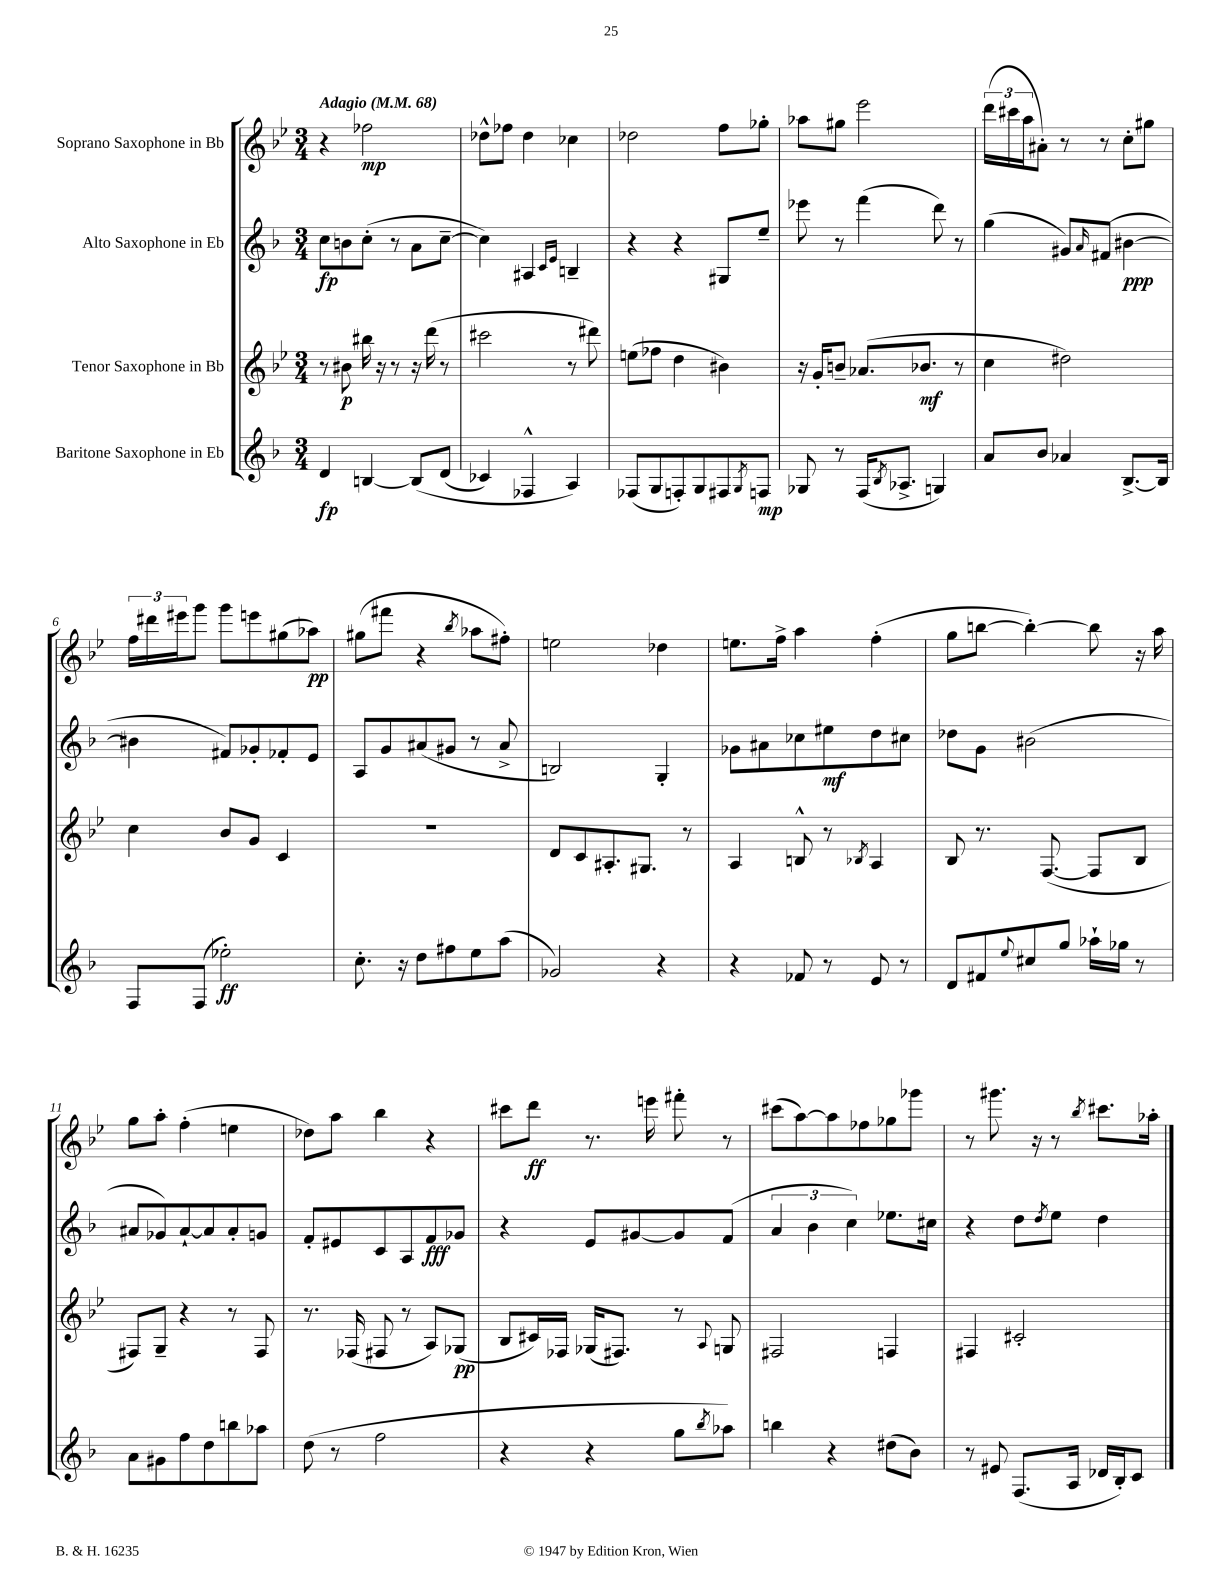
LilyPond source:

<<
\new StaffGroup <<
\new Staff = "s0" \with { instrumentName = "Soprano Saxophone in Bb" } {
    \clef treble \key bes \major \numericTimeSignature \time 3/4 \tempo "Adagio" 4 = 68
    r4 fes''2\mp |
    des''8-^ fes''8 des''4 ces''4 |
    des''2 f''8 ges''8-. |
    aes''8 gis''8 ees'''2 |
    \tuplet 3/2 { d'''16( cis'''16 a''16 } ais'8-.) r8 r8 c''8-. gis''8 |
    \tuplet 3/2 { f''16 dis'''16 eis'''16 } g'''8 g'''8 e'''8 gis''8( aes''8\pp) |
    gis''8( fis'''8 r4 \acciaccatura { bes''8 } aes''8 fis''8-.) |
    e''2 des''4 |
    e''8. f''16-> a''4 f''4-.( |
    g''8 b''8~ b''4~-.) b''8 r16 a''16 |
    g''8 a''8-. f''4-.( e''4 |
    des''8) a''8 bes''4 r4 |
    cis'''8 d'''8\ff r8. e'''16 fis'''8-. r8 |
    cis'''8( a''8~) a''8 fes''8 ges''8 ges'''8 |
    r8 gis'''8. r16 r8 \acciaccatura { bes''8 } cis'''8. aes''16-. \bar "|." |
}
\new Staff = "s1" \with { instrumentName = "Alto Saxophone in Eb" } {
    \clef treble \key f \major \numericTimeSignature \time 3/4
    c''8\fp b'8 c''8-.( r8 a'8 c''8~-- |
    c''4) ais4 \grace { c'16 e'16 } b4-- |
    r4 r4 gis8 e''8-- |
    ees'''8 r8 f'''4( d'''8) r8 |
    g''4( gis'8) \grace { a'16 } fis'8( bis'4~\ppp |
    bis'4 fis'8) ges'8-. fes'8-. e'8 |
    a8 g'8 ais'8( gis'8 r8 ais'8-> |
    b2) g4-. |
    ges'8 ais'8 ces''8 eis''8\mf d''8 cis''8 |
    des''8 g'8 bis'2( |
    ais'8 ges'8) ais'8~-! ais'8 ais'8-. g'8 |
    f'8-. eis'8 c'8 a8 f'8\fff ges'8 |
    r4 e'8 gis'8~ gis'8 f'8( |
    \tuplet 3/2 { a'4 bes'4 c''4) } ees''8. cis''16 |
    r4 d''8 \acciaccatura { d''8 } e''8 d''4 \bar "|." |
}
\new Staff = "s2" \with { instrumentName = "Tenor Saxophone in Bb" } {
    \clef treble \key bes \major \numericTimeSignature \time 3/4
    r8 bis'8\p bis''16 r16 r8 r16 d'''16( r8 |
    cis'''2 r8 dis'''8) |
    e''8( fes''8 d''4 bis'4) |
    r16 g'16-. b'8-- aes'8.( bes'8.\mf r8 |
    c''4 dis''2) |
    c''4 bes'8 g'8 c'4 |
    r2. |
    d'8 c'8 ais8.-. gis8. r8 |
    a4 b8-^ r8 \acciaccatura { bes8 } a4 |
    bes8 r8. f8.~( f8 bes8 |
    fis8) g8-- r4 r8 fis8 |
    r8. fes16( fis8 r8 a8) ges8\pp( |
    bes8 cis'16) fes16 ges16( fis8.) r8 \appoggiatura { a8 } g8 |
    fis2 f4 |
    fis4 cis'2-. \bar "|." |
}
\new Staff = "s3" \with { instrumentName = "Baritone Saxophone in Eb" } {
    \clef treble \key f \major \numericTimeSignature \time 3/4
    d'4\fp b4~ b8\( d'8( |
    ces'4) fes4-^ a4\) |
    fes8( g8 f8-.) g8 fis8 \acciaccatura { g8 } f8\mp |
    ges8 r8 f16( \acciaccatura { bes8 } aes8.-> g4) |
    a'8 bes'8 aes'4 bes8.~-> bes16 |
    f8 f8( ees''2-.\ff) |
    c''8.-. r16 d''8 fis''8 e''8 a''8( |
    ges'2) r4 |
    r4 fes'8 r8 e'8 r8 |
    d'8 fis'8 \appoggiatura { e''8 } cis''8 g''8 aes''16-! ges''16 r8 |
    a'8 gis'8 f''8 d''8 b''8 aes''8 |
    d''8( r8 f''2 |
    r4 r4 g''8 \acciaccatura { bes''8 } aes''8) |
    b''4 r4 dis''8( bes'8) |
    r8 eis'8 f8.( a16 des'16 bes16-.) c'8 \bar "|." |
}
>>
>>
